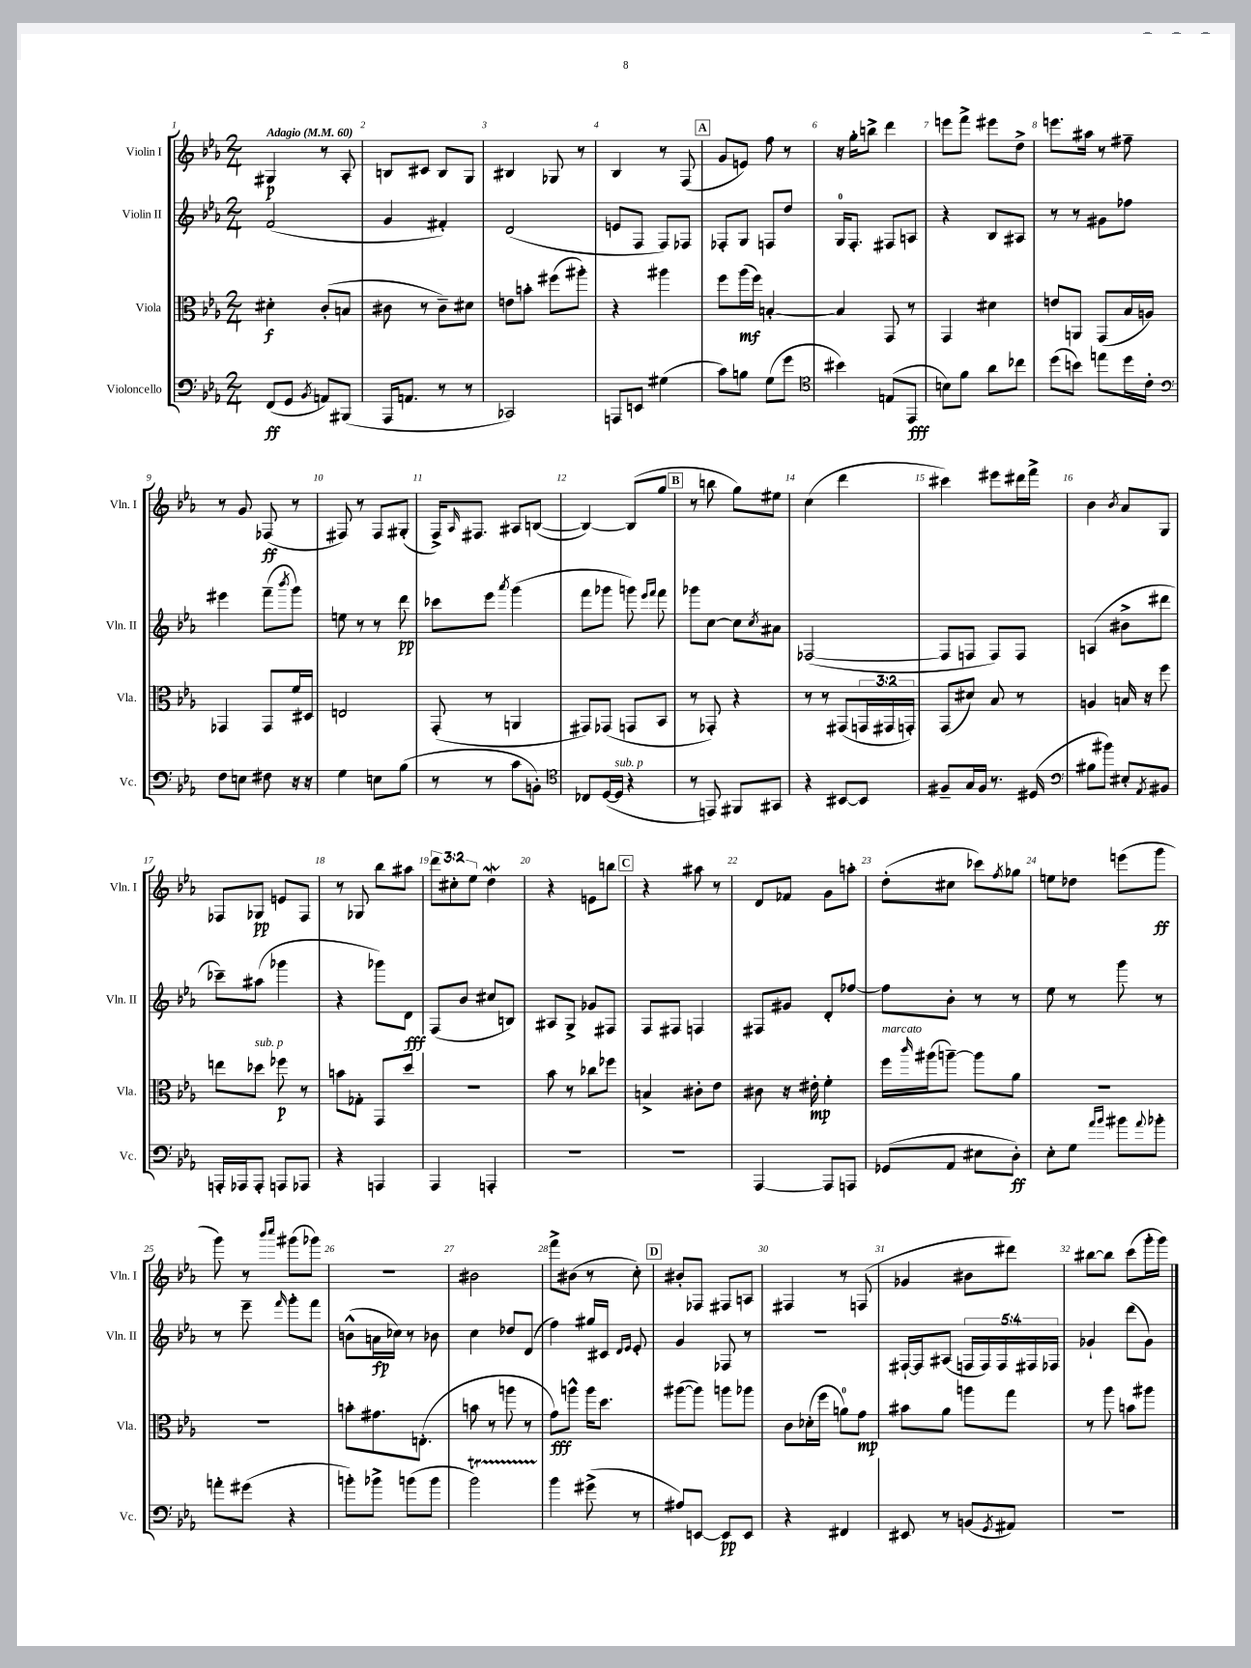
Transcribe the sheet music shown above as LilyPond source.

<<
\new StaffGroup <<
\new Staff = "s0" \with { instrumentName = "Violin I" shortInstrumentName = "Vln. I" } {
    \clef treble \key ees \major \numericTimeSignature \time 2/4 \override Staff.TupletNumber.text = #tuplet-number::calc-fraction-text \tempo "Adagio" 4 = 60
    gis4\p r8 aes8-. |
    b8 cis'8 b8 g8 |
    bis4 ges8 r8 |
    bes4 r8 f8( |
    \mark \markup { \box "A" } g'8 e'8) f''8 r8 |
    r16 g''16-. b''8-> d'''4 |
    e'''8 f'''8-> eis'''8 d''8-> |
    e'''8. ais''16 r8 fis''8-- |
    r8 g'8 fes8\ff( r8 |
    fis8) r8 fis8 gis8-.( |
    f16->) \grace { aes16 } fis8. ais8 b8~( |
    b4~) b8( g''8 |
    \mark \markup { \box "B" } r8 b''8 g''8) eis''8 |
    c''4( d'''4 |
    cis'''4) eis'''8 dis'''16 f'''16-> |
    bes'4 \acciaccatura { bes'8 } aes'8 g8 |
    fes8 ges8\pp e'8 fes8 |
    r8 ges8 bes''8 ais''8 |
    \tuplet 3/2 { d'''8 cis''8-. ees''8 } d''4\mordent |
    r4 e'8 b''8 |
    \mark \markup { \box "C" } r4 ais''8 r8 |
    d'8 fes'8 g'8 a''8-. |
    d''8-.( cis''8 ces'''8) \acciaccatura { f''8 } ges''8 |
    e''8 des''8 e'''8( g'''8\ff |
    g'''8) r8 \grace { bes'''16 c''''16 } gis'''8( ges'''8) |
    R2 |
    bis'2 |
    f'''8-> bis'8( r8 c''8-.) |
    \mark \markup { \box "D" } bis'8-. fes8 fis8 a8 |
    fis4 r8 f8( |
    ges'4 bis'8 dis'''8) |
    bis''8~ bis''8 c'''8( g'''16-. g'''16) \bar "|." |
}
\new Staff = "s1" \with { instrumentName = "Violin II" shortInstrumentName = "Vln. II" } {
    \clef treble \key ees \major \numericTimeSignature \time 2/4 \override Staff.TupletNumber.text = #tuplet-number::calc-fraction-text
    f'2( |
    g'4 fis'4-.) |
    d'2( |
    e'8 f8 f8) fes8 |
    \mark \markup { \box "A" } fes8-. g8 f8 d''8 |
    g16-0 f8.-. fis8 a8 |
    r4 bes8 ais8 |
    r8 r8 gis'8 fes''8 |
    eis'''4 f'''8--( \acciaccatura { bes'''8 } g'''8) |
    e''8 r8 r8 d'''8\pp |
    ces'''8 ees'''8 \acciaccatura { aes'''8 } g'''4( |
    f'''8 ges'''8 g'''8) \grace { ees'''16 f'''16 } f'''8 |
    \mark \markup { \box "B" } ges'''8 c''8~ c''8 \acciaccatura { c''8 } ais'8 |
    fes2~( |
    fes8 f8 f8) f8 |
    a4( bis'8-> dis'''8 |
    ces'''8--) ais''8( ges'''4 |
    r4 ges'''8) d'8\fff |
    f8( bes'8 cis''8 b8) |
    ais8 g8-> ges'8 fis8 |
    \mark \markup { \box "C" } f8 fis8 f4 |
    fis8 gis'8 d'8-. fes''8~ |
    fes''8 bes'8-. r8 r8 |
    ees''8 r8 g'''8 r8 |
    r8 ees'''8-- \grace { f'''16 } g'''8-. f'''8 |
    b'8-^( a'16\fp ces''16) r8 bes'8 |
    c''4 des''8 d'8( |
    f''4) gis''16 cis'16 \grace { d'16 ees'16 } ees'8-. |
    \mark \markup { \box "D" } g'4 fes8 r8 |
    R2 |
    fis16~-! fis16 ais8( \tuplet 5/4 { f16 f16) f16 fis16 fes16 } |
    ges'4-! d'''8( ges'8) \bar "|." |
}
\new Staff = "s2" \with { instrumentName = "Viola" shortInstrumentName = "Vla." } {
    \clef alto \key ees \major \numericTimeSignature \time 2/4 \override Staff.TupletNumber.text = #tuplet-number::calc-fraction-text
    dis'4-.\f c'8-.( b8 |
    cis'8 r8 cis'8--) dis'8 |
    e'8 b'8-. fis''8( ais''8-.) |
    r4 ais''4 |
    \mark \markup { \box "A" } f''8 aes''16\mf( f''16) b4~-. |
    b4 g,8 r8 |
    g,4 dis'4 |
    e'8 a,8 g,8( bes16 a16) |
    ges,4 ges,8 f'16 dis16 |
    e2 |
    g,8-.( r8 a,4 |
    gis,8) ges,8( g,8 bes,8 |
    \mark \markup { \box "B" } r8 ges,8-.) r4 |
    r8 r8 gis,8( \tuplet 3/2 { g,16 gis,16 g,16-.) } |
    g,8( dis'8) bes8 r8 |
    a4 b16 r16 f''8 |
    e''8 des''8^\markup { \italic "sub. p" } fes''8\p r8 |
    b'8 ges8-. g,8 d''8 |
    R2 |
    bes'8 r8 ces''8 fes''8 |
    \mark \markup { \box "C" } b4-> cis'8-. ees'8 |
    cis'8 r16 eis'16-.\mp f'4-. |
    f''16^\markup { \italic "marcato" } \grace { c'''16 } ais''16( a''8~--) a''8 aes'8 |
    r2 |
    R2 |
    b'8-. gis'8. e8.-.( |
    b'8 r8 a''8 r8 |
    g'8\fff) a''8-^ a''16 d''8. |
    \mark \markup { \box "D" } ais''8~( ais''8) a''8 aes''8 |
    c'8 des'16-.( f''16 a'8-0) g'8\mp |
    bis'8 aes'8 a''8 g''8 |
    r8 aes''8 b'8 ais''8 \bar "|." |
}
\new Staff = "s3" \with { instrumentName = "Violoncello" shortInstrumentName = "Vc." } {
    \clef bass \key ees \major \numericTimeSignature \time 2/4
    f,8\ff( g,8 \acciaccatura { bes,8 } a,8) bis,,8( |
    aes,,16 a,8. r8 r8 |
    ces,2) |
    a,,8 e,8 gis4( |
    \mark \markup { \box "A" } c'8) b8 g8( g'8 |
    \clef tenor bis'4) e8( ees,8\fff |
    b8) f'8 aes'8 ces''8 |
    d''8( b'8) e''8 d''16 c'16-. |
    \clef bass f8 e8 fis8 r16 r16 |
    g4 e8 bes8( |
    r8 r8 c'8 b,8-.) |
    \clef tenor ces8 d16~( d16^\markup { \italic "sub. p" } r4 |
    \mark \markup { \box "B" } r8 e,8) fis,8 gis,8 |
    r4 bis,8~ bis,8 |
    fis8-- g16 fis16 r8. dis16( |
    \clef bass bis8 bis'8) eis8-. \acciaccatura { aes,8 } bis,8 |
    a,,16-. aes,,16 aes,,8-. a,,8 aes,,8 |
    r4 a,,4 |
    aes,,4 a,,4-. |
    R2 |
    \mark \markup { \box "C" } R2 |
    aes,,4~ aes,,8 a,,8 |
    ges,8( aes,8 eis8 d8-.\ff) |
    ees8-. g8 \grace { aes'16 bes'16 } bis'8 \appoggiatura { aes'8 } bes'8-. |
    a'8-. gis'8( r4 |
    b'8-.) bes'8-> b'8( b'8 |
    bes'2\startTrillSpan) |
    bes'4\stopTrillSpan gis'8->( r8 |
    \mark \markup { \box "D" } ais8) e,8~ e,8\pp e,8 |
    r4 fis,4 |
    eis,8 r8 b,8( \acciaccatura { g,8 } ais,8) |
    r2 \bar "|." |
}
>>
>>
\layout { \context { \Score \override BarNumber.break-visibility = ##(#f #t #t) barNumberVisibility = #all-bar-numbers-visible } }
